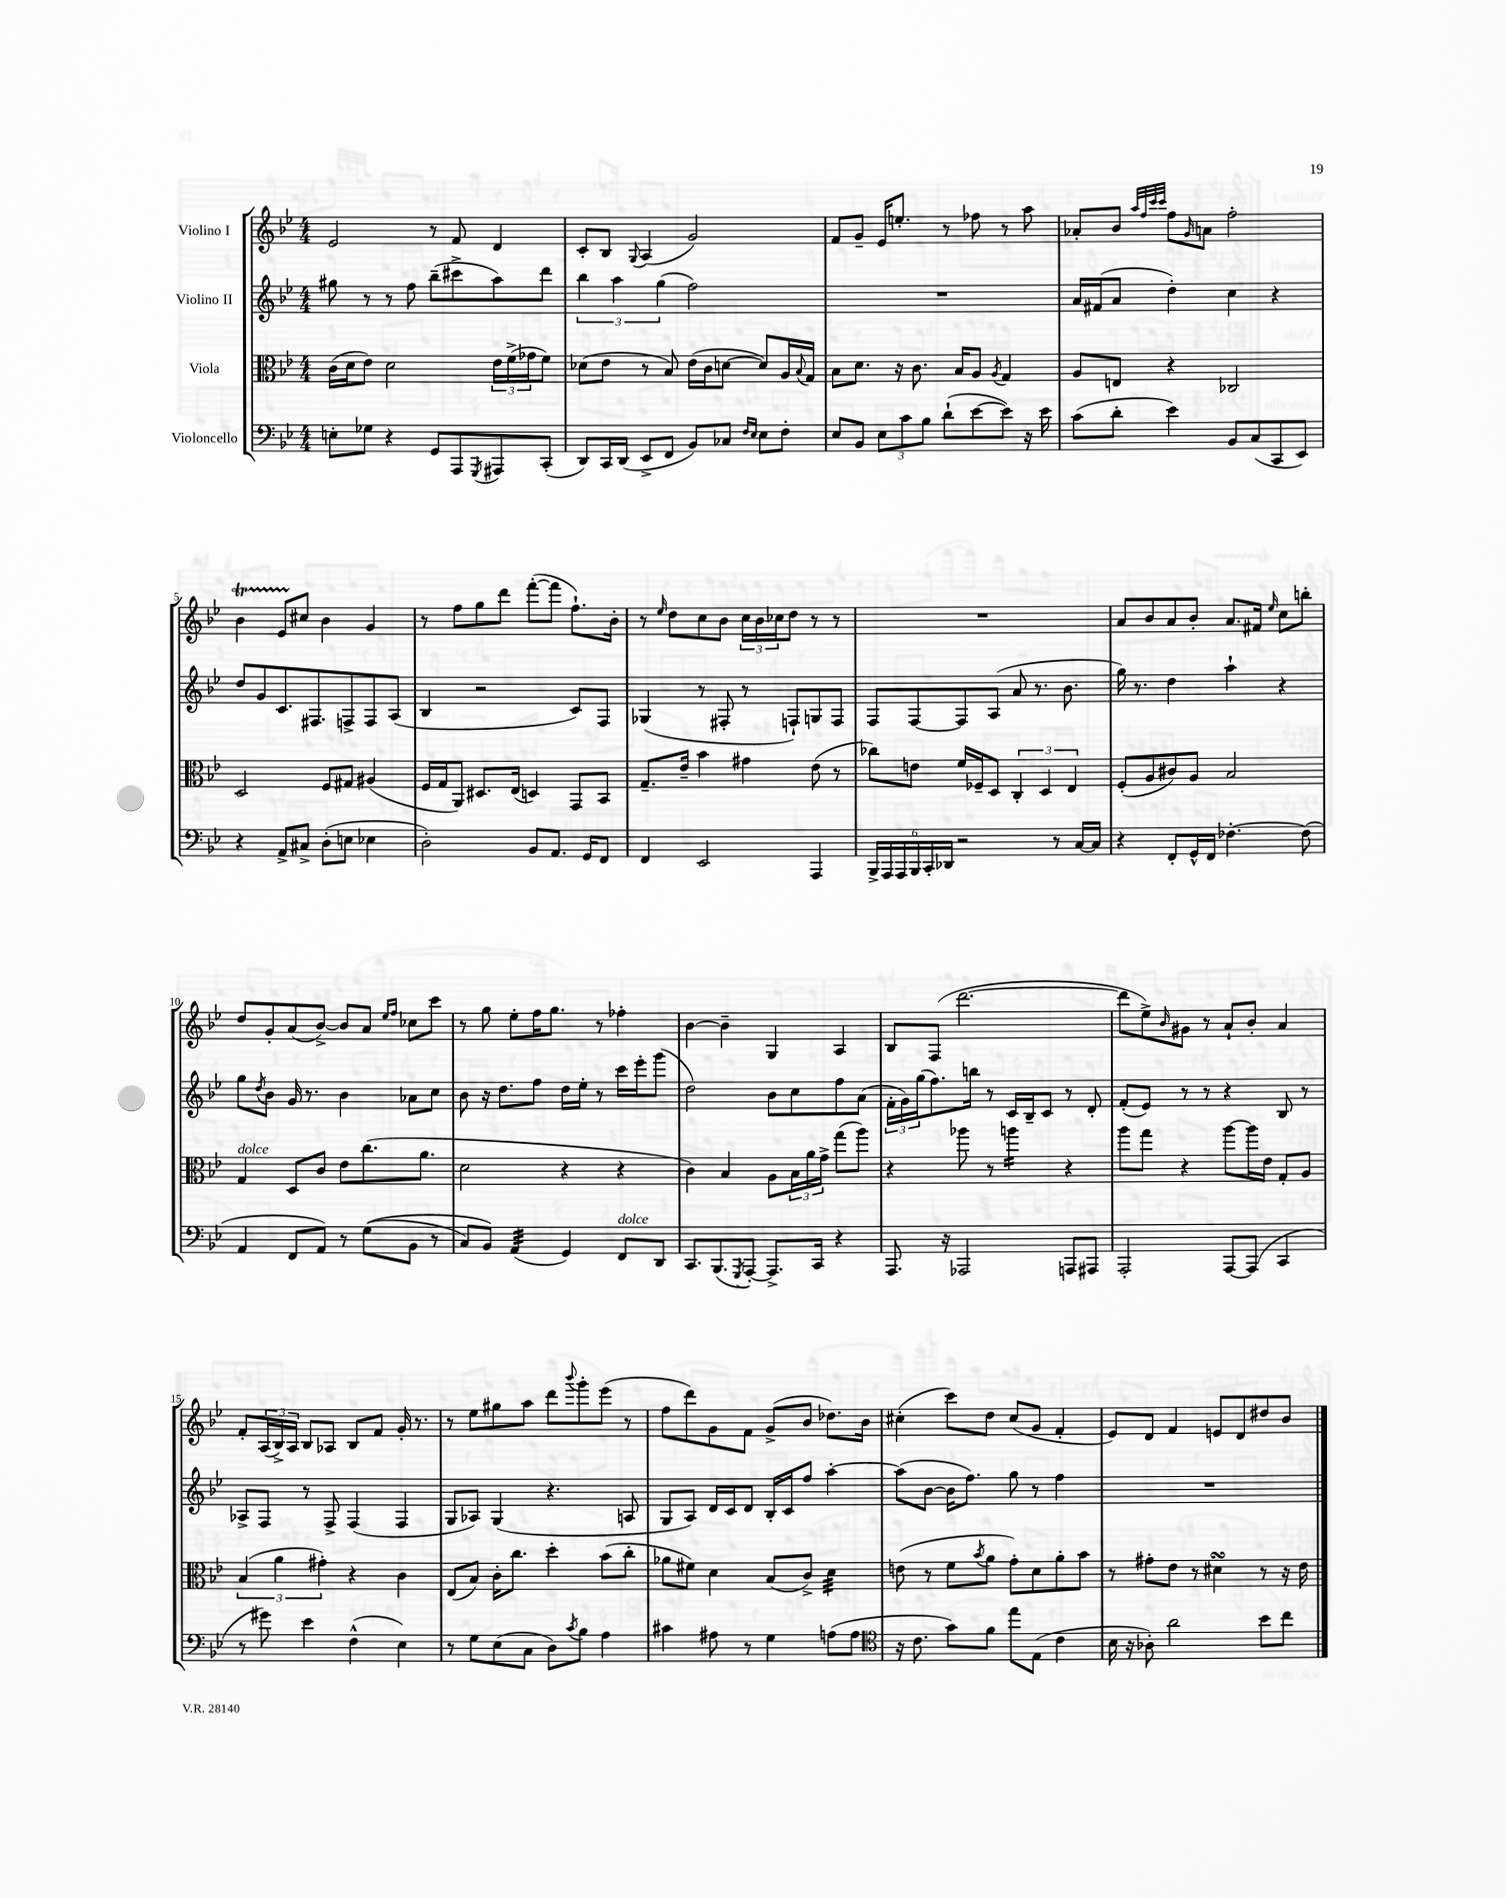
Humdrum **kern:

**kern	**kern	**kern	**kern
*staff4	*staff3	*staff2	*staff1
*clefF4	*clefC3	*clefG2	*clefG2
*k[b-e-]	*k[b-e-]	*k[b-e-]	*k[b-e-]
*M4/4	*M4/4	*M4/4	*M4/4
8E'\L	(16c\LL	8gg#\	2e-/
.	16d\J	.	.
8G-\J	8e-\J)	8r	.
4r	2d\	8r	.
.	.	8ff\	.
8GG/L	.	(8bb-~\L	8r
8AAA/	.	8ccc#^\	8f/
8qGGG/	.	.	.
8AAA#/	24e-\LL	8aa\)	4d/
.	(24f^\	.	.
.	24g-\J	.	.
(8CC'/J	8f\J)	8ddd\J	.
=	=	=	=
8DD/L)	(8d-\L	6bb-\	8c'/L
16CC/L	8e-\J	.	8B-/J
.	.	6aa\	.
(16DD/JJ	.	.	.
.	.	.	8qqG/
8EE-^/L	8r	.	(4A/
.	.	(6gg\	.
8FF/J	8B-/)	.	.
8BB-/L)	(16e-\LL	2ff\)	2g/)
.	16c\J	.	.
8C-/J	[8d\J	.	.
16qqF/LL	.	.	.
16qqE-/JJ	.	.	.
8E-\L	8d/]L)	.	.
8F'\J	16A/L	.	.
.	8qqB-/	.	.
.	16G/JJ	.	.
=	=	=	=
8E-/L	8B-\L	1r	8f/L
8BB-/J	8.d\J	.	8g~/J
12E-\L	.	.	16e-/LK
.	16r	.	8.ee'/J
12c\	.	.	.
.	8.c\	.	.
12B-\J	.	.	.
(8d`\L	.	.	8r
.	16B-/LK	.	.
[8e-\	8A/J	.	8ff-\
.	8qA/	.	.
8e-\]J)	4G/	.	8r
16r	.	.	8aa\
16e-\	.	.	.
=	=	=	=
(8c\L	8A/L	16a/LL	8a-'/L
.	.	(16f#/J	.
8d'\J	8E/J	8a/J	8b-/J
.	.	.	32qqaa/LLL
.	.	.	32qqff/
.	.	.	32qqccc/
.	.	.	32qqccc/JJJ
4e-\)	4r	4dd'\)	8ff\L
.	.	.	16qqg/
.	.	.	8a\J
8BB-/L	2C-/	4cc\	2ff'\
(8C/	.	.	.
8CC/	.	4r	.
8EE-/J)	.	.	.
=	=	=	=
4r	2D/	8dd/L	4b-\
.	.	8g/	.
8AA^/L	.	8.c/	8e-/L
8C#^/J	.	.	8cc#/J
.	.	8.F#/	.
(8D'\L	8F/L	.	4b-\
8E\J	8G#/J	8F^/	.
4E-\	(4A#/	8F/	4g/
.	.	(8A/J	.
=	=	=	=
2D'\)	16F/LL	4B-/	8r
.	16G/J	.	.
.	8AA/J)	.	8ff\L
.	8.D#/L	2r	8gg\
.	.	.	8ddd\J
.	(16E-/Jk	.	.
8BB-/L	4D/)	.	([8fff'\L
8.AA/J	.	.	8fff\]J
.	8GG/L	8c/L)	8.ff`\L)
16GG/LK	.	.	.
8FF/J	8BB-/J	8F/J	.
.	.	.	16b-'\Jk
=	=	=	=
4FF/	8.G~/L	(4G-/	8r
.	.	.	16qqee-/
.	.	.	8dd\L
.	16e-~/Jk	.	.
2EE-/	4b-\	8r	8cc\
.	.	8F#'/	8b-\J
.	4g#\	8r	24cc\LL
.	.	.	24b-\
.	.	.	24cc-\J
.	.	8F`/L)	8dd\J
4AAA/	(8e-\	8G/	8r
.	8r	8F/J	8r
=	=	=	=
24BBB-^/LL	8cc-\L)	8F/L	1r
24AAA/	.	.	.
24AAA/	.	.	.
24BBB-/	8e\J	[8F/	.
24CC'/	.	.	.
24DD-/JJ	.	.	.
2r	16f/LL	8F/]	.
.	16F-~/J	.	.
.	8D/J	(8A/J	.
.	6C'/	8a/	.
.	.	8.r	.
.	6D/	.	.
8r	.	.	.
.	.	8.b-\	.
.	6E-/	.	.
[16C/LL	.	.	.
16C/]JJ	.	.	.
=	=	=	=
4r	(8F'/L	16gg\)	8a/L
.	.	8.r	.
.	8A/	.	8b-/
8FF'/L	8c#/)	4dd\	8a/
16GG^^/L	8A/J	.	8b-'/J
16FF/JJ	.	.	.
[4.F-'\	2B-/	4aa`\	8.a/L
.	.	.	16f#/Jk
.	.	.	16qqee-/
.	.	4r	8cc\L
(8F-\]	.	.	8bb'\J
=	=	=	=
4AA/	4G/	8gg\L	8dd/L
.	.	8qdd/	.
.	.	8b-\J	8g'/
8FF/L	8D/L	16g/	(8a/
.	.	8.r	.
8AA/J)	8c/J	.	[8b-^/J)
8r	8e-\L	4b-\	8b-/]L
&((8G\L	(8.cc\	.	8a/J
.	.	.	16qqee-/LL
.	.	.	16qqff/JJ
8BB-\J	.	8a-\L	8cc-\L
.	8.a\J	.	.
8r	.	8cc\J	8ccc\J
=	=	=	=
8C/L)	2d\	8b-\	8r
8BB-/J&)	.	16r	8gg\
.	.	8.dd\L	.
(4AA/	.	.	8ee-'\L
.	.	8ff\J	16ff\K
.	.	.	8.gg\J
4GG/)	4r	16dd\LL	.
.	.	16ee-'\JJ	.
.	.	8r	8r
8FF/L	4r	16ccc\LL	4ff-'\
.	.	16eee-'\J	.
8DD/J	.	(8ggg\J	.
=	=	=	=
8.CC/L	4c\)	2dd\)	[4b-\
(8.BBB-/	.	.	.
.	4B-/	.	4b-~\]
8qGGG/	.	.	.
[8AAA'/J)	.	.	.
8.AAA^/]L	8A\L	8b-\L	4G/
.	24B-\L	8cc\	.
.	24a\	.	.
16CC/Jk	.	.	.
.	24g^\JJ	.	.
4r	(8gg\L	8ff\	4A/
.	8aa\J)	(8a\J	.
=	=	=	=
8.AAA/	4r	24f'\LL	8B-/L
.	.	24g\)	.
.	.	(24gg\J	.
.	.	8.ff\)	(8F/J
16r	.	.	.
2AAA-/	8aa-\	.	[2.ddd\
.	.	16bb\Jk	.
.	8r	8r	.
.	4aa\	16c/LL	.
.	.	16B-~/J	.
.	.	8c/J	.
8AAA/L	4r	8r	.
8AAA#/J	.	8d'/	.
=	=	=	=
2AAA'/	8aa\L	(8f'/L	8ddd\]L
.	8gg\J	8e-/J)	8ee-^\)
.	.	.	16qqb-/
.	4r	8r	8g#\J
.	.	8r	8r
[8AAA/L	[8aa\L	4r	8a`/L
(8AAA/]J	16aa\]L	.	8b-'/J
.	16e-\JJ	.	.
4CC/	8G'/L	8B-/	4a/
.	8A/J	8r	.
=	=	=	=
8r	(6B-/	8A-^/L	8f'/L
8g#\)	.	8F/J	(24A/L
.	6a\	.	24B-^/)
.	.	.	24A/JJ
4e-\	.	8r	8B-/L
.	6g#'\)	.	.
.	.	8F^/	8A-/J
(4F^^\	4r	(4F/	8B-/L
.	.	.	8f/J
4E-\)	4c\	4F/	16g'/
.	.	.	8.r
=	=	=	=
8r	(8E-/L	8G/L	8r
8G\L	8B-/J)	8A-/J)	8ee-\L
(8E-\	16c'\LK	(4G/	8gg#\
.	8.cc\J	.	.
8C\J	.	.	8aa\J
8D\L)	4dd'\	4.r	8ddd\L
8qc/	.	.	8qqbbb-/
8B-\J	.	.	8ggg'\
4A\	(8b-\L	.	(8eee-\J
.	8cc'\J	8A/	8r
=	=	=	=
4c#\	8a-\L	8G/L	8ff\L
.	8f#\J)	8A/J)	8ddd\)
8A#\	4d\	16d/LL	8g\
.	.	16c/J	.
8r	.	8d/J	8f\J
4G\	(8B-/L	16B-'/LL	(8g^/L
.	.	16c/J	.
.	8c^/J)	8ff/J	8b-/J
(8A\L	4d\	[4aa'\	8.dd-\L)
8A\J	.	.	.
.	.	.	16b-\Jk
=	=	=	=
*clefC4	*	*	*
16r	(8e\	(8aa\]L	(4cc#'\
8.c\	.	.	.
.	8r	[8b-\J	.
8g\L)	8f\L	16b-\]LK	8ccc\L)
.	.	8.ff\J)	.
.	8qb-/	.	.
8f\J	8a\J	.	8dd\J
8ee-\L	8g'\L)	8gg\	(8cc#/L
(8E-\J	8d\	8r	8g/J
4c\	8a'\	4ff\	4f'/
.	8b-\J	.	.
=	=	=	=
16B-\	8r	1r	8e-/L)
16r	.	.	.
8A-'\)	8g#'\L	.	8d/J
2a\	8e-\J	.	4f/
.	8r	.	.
.	4d#\	.	8e/L
.	.	.	8d/
8b-\L	8r	.	8dd#/
8cc\J	16r	.	8b-/J
.	16e-\	.	.
==	==	==	==
*-	*-	*-	*-
